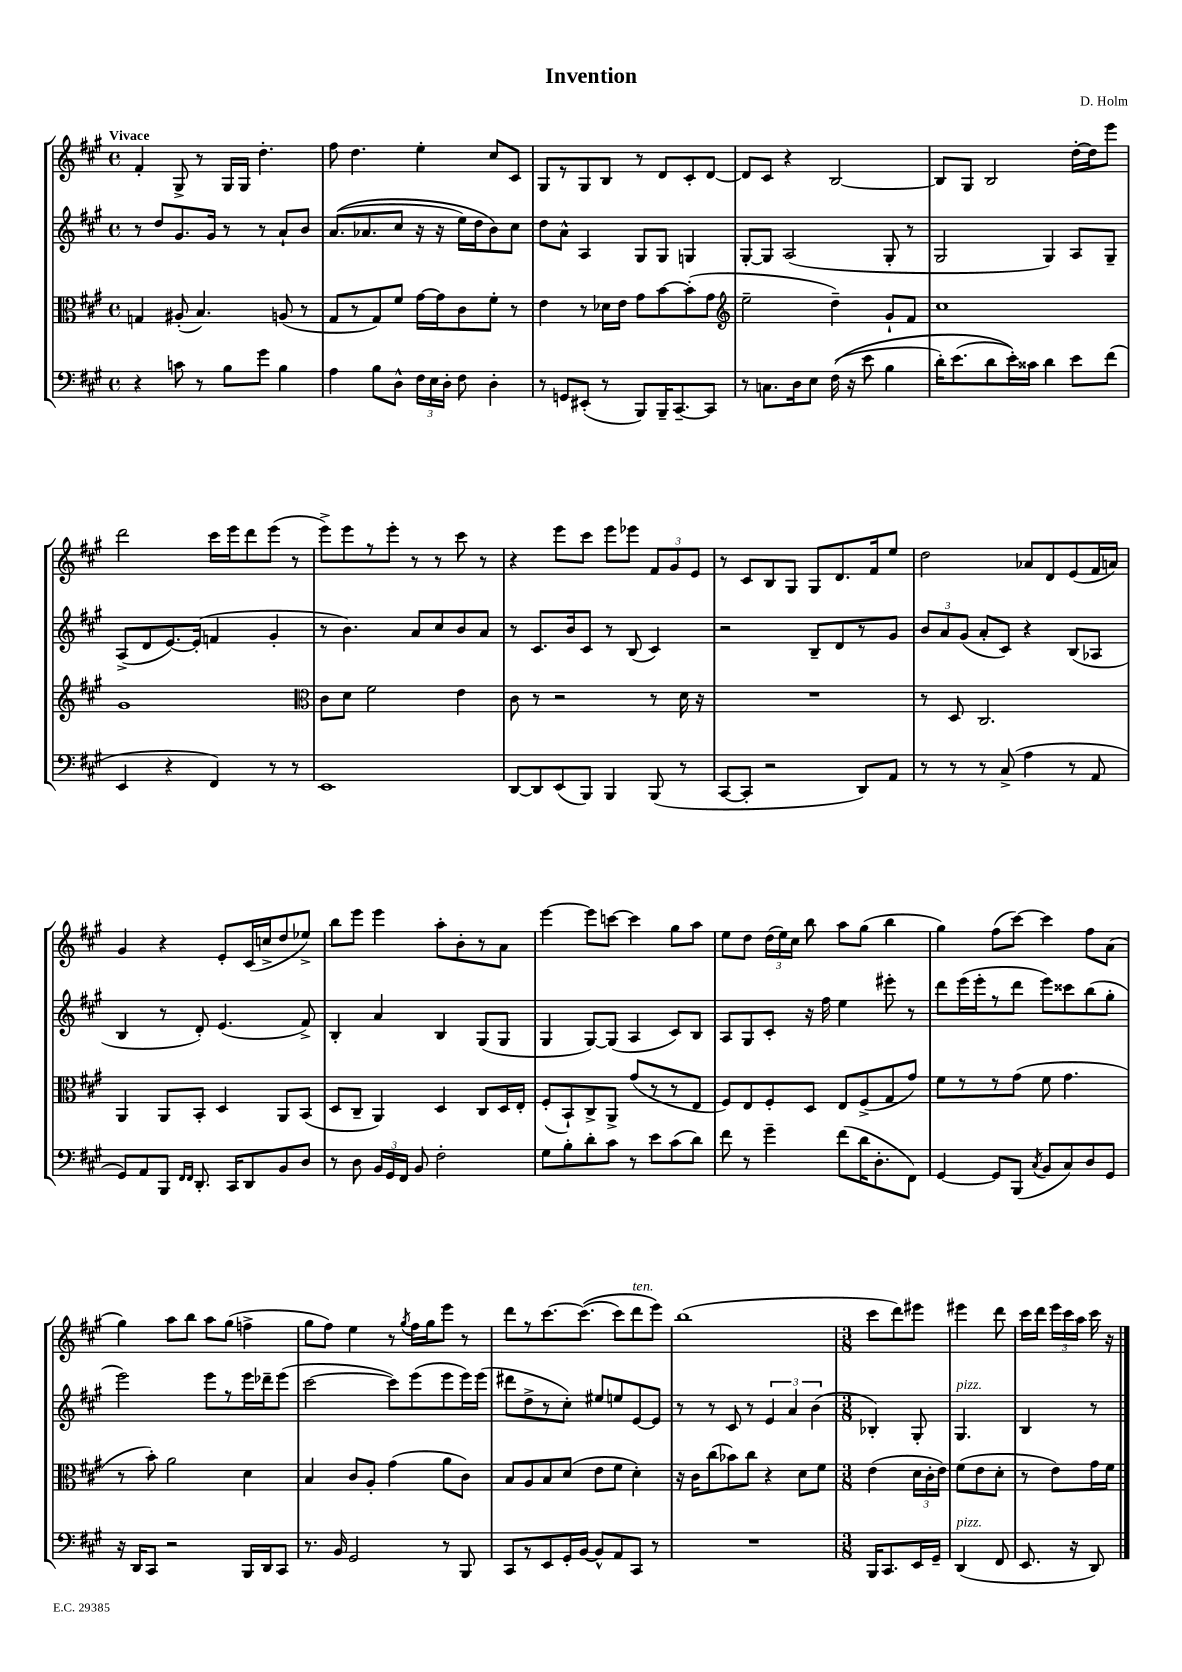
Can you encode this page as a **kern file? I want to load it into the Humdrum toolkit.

**kern	**kern	**kern	**kern
*part4	*part3	*part2	*part1
*staff4	*staff3	*staff2	*staff1
*clefF4	*clefC3	*clefG2	*clefG2
*k[f#c#g#]	*k[f#c#g#]	*k[f#c#g#]	*k[f#c#g#]
*M4/4	*M4/4	*M4/4	*M4/4
*met(c)	*met(c)	*met(c)	*met(c)
=1	=1	=1	=1
!	!	!	!LO:TX:a:B:t=Vivace
4r	4Gn/	8r	4f#'/
.	.	8dd/L	.
8cn\	(8A#X'/	8.g#/	8G#^/
8r	4.B/)	.	8r
.	.	16g#/Jk	.
8B\L	.	8r	16G#/LL
.	.	.	16G#/JJ
8g#\J	.	8r	4.dd'\
4B\	(8An/	8a`/L	.
.	8r	8b/J	.
=2	=2	=2	=2
4A\	8G#/L	((8.a/L	8ff#\
.	8r	.	4.dd\
.	.	8.a-X/	.
8B\L	8G#/)	.	.
8D^^\J	8f#/J	8cc#/J	.
24F#\LL	[16g#\LL	16r	4ee'\
24E\	.	.	.
.	16g#\J]	16r	.
24D'\JJ	.	.	.
8F#\	8c#\	16ee\LL)	.
.	.	16dd\J	.
4D'\	8f#'\J	8b\)	8cc#/L
.	8r	8cc#\J	8c#/J
=3	=3	=3	=3
8r	4e\	8dd\L	8G#/L
8GGn/L	.	8a^^\J	8r
(8EE#X'/J	8r	4A/	8G#/
8r	16d-X\LL	.	8B/J
.	16e\JJ	.	.
8BBB/L)	8g#\L	8G#/L	8r
16BBB~/K	[8b\	8G#/J	8d/L
[8.CC#~/	.	.	.
.	(8b'\]	4Gn/	8c#'/
8CC#/J]	8g#\J	.	[8d/J
=4	=4	=4	=4
*	*clefG2	*	*
8r	2ee~\	[8G#'/L	8d/L]
8.Cn\L	.	8G#/J]	8c#/J
.	.	(2A/	4r
16D\k	.	.	.
8E\J	.	.	.
((16F#\	4dd~\)	.	[2B/
16r	.	.	.
8e\	.	.	.
4B\	8g#`/L	8G#'/	.
.	8f#/J	8r	.
=5	=5	=5	=5
16d'\KL)	1cc#	2G#/	8B/L]
(8.e\	.	.	.
.	.	.	8G#/J
8d\	.	.	2B/
16e'\L))	.	.	.
16c##X\JJ	.	.	.
4d\	.	4G#/)	.
8e\L	.	8A/L	[16dd'\LL
.	.	.	16dd\J]
(8f#\J	.	8G#~/J	8eee\J
!!LO:LB:g=z
=6	=6	=6	=6
4EE/	1g#	(8A^/L	2ddd\
.	.	8d/	.
4r	.	[8.e/)	.
.	.	(16e'/Jk]	.
4FF#/)	.	4fn/	16ccc#\LL
.	.	.	16eee\J
.	.	.	8ddd\
8r	.	4g#'/	(8eee\J
8r	.	.	8r
=7	=7	=7	=7
*	*clefC3	*	*
1EE	8c#\L	8r	8eee^\L)
.	8d\J	4.b\)	8eee\
.	2f#\	.	8r
.	.	.	8eee'\J
.	.	8a/L	8r
.	.	8cc#/	8r
.	4e\	8b/	8ccc#\
.	.	8a/J	8r
=8	=8	=8	=8
[8DD/L	8c#\	8r	4r
8DD/]	8r	8.c#/L	.
(8EE/	2r	.	8eee\L
.	.	16b/k	.
8BBB/J)	.	8c#/J	8ccc#\J
4BBB/	.	8r	8eee\L
.	.	(8B/	8eee-X\J
(8BBB/	8r	4c#/)	12f#/L
.	.	.	12g#/
8r	16d\	.	.
.	.	.	12e/J
.	16r	.	.
=9	=9	=9	=9
[8CC#/L	1r	2r	8r
8CC#'/J]	.	.	8c#/L
2r	.	.	8B/
.	.	.	8G#/J
.	.	8B~/L	8G#/L
.	.	8d/	8.d/
8DD/L)	.	8r	.
.	.	.	16f#/k
8AA/J	.	8g#/J	8ee/J
=10	=10	=10	=10
8r	8r	12b/L	2dd\
.	.	12a/	.
8r	8D/	.	.
.	.	(12g#/J	.
8r	2.C#/	8a'/L	.
(8C#^/	.	8c#/J)	.
4A\	.	4r	8a-X/L
.	.	.	8d/
8r	.	(8B/L	(8e/
8AA/	.	8A-X/J	16f#/L
.	.	.	16an/JJ)
!!LO:LB:g=z
=11	=11	=11	=11
8GG#/L)	4AA/	4B/	4g#/
8AA/	.	.	.
8BBB/J	8AA/L	8r	4r
16qqFF#/LL	.	.	.
16qqFF#/JJ	.	.	.
8.DD'/	8BB'/J	8d'/)	.
.	4D/	(4.e/	8e'/L
16CC#/KL	.	.	.
8DD/	.	.	(16c#/L
.	.	.	16ccn^/J
8BB/	8AA/L	.	8dd/
8D/J	(8BB/J	8f#^/)	8ee-X^/J)
=12	=12	=12	=12
8r	8D/L	4B'/	8bb\L
8D\	8C#~/J	.	8eee\J
24BB/LL	4AA/)	4a/	4eee\
24GG#/	.	.	.
24FF#/JJ	.	.	.
8BB/	.	.	.
2F#'\	4D/	4B/	8aa'\L
.	.	.	8b'\
.	8C#/L	(8G#/L	8r
.	16D/L	8G#/J	8a\J
.	16E'/JJ	.	.
=13	=13	=13	=13
8G#\L	(8F#'/L	4G#/	[4eee\
8B'\	8BB`/)	.	.
8d'\	8C#^/	[8G#/L)	8eee\L]
8c#\J	8AA^/J	(8G#/J]	[8cccn\J
8r	(8g#/L	4A/	4ccc\]
8e\L	8r	.	.
(8c#\	8r	8c#/L)	8gg#\L
8d\J)	8E/J	8B/J	8aa\J
=14	=14	=14	=14
8f#\	8F#/L)	8A/L	8ee\L
8r	8E/	8G#/	8dd\J
4g#~\	8F#'/	8c#'/J	(24dd\LL
.	.	.	24ee\)
.	.	.	24cc#\JJ
.	8D/J	16r	8bb\
.	.	16ff#\	.
(8f#\L	8E/L	4ee\	8aa\L
16d\K	(8F#^/	.	(8gg#\J
8.D'\	.	.	.
.	8G#/	8eee#X'\	4bb\
8FF#\J)	8g#/J)	8r	.
=15	=15	=15	=15
[4GG#/	8f#\L	8ddd\L	4gg#\)
.	8r	(16eee\L	.
.	.	16eee'\J	.
8GG#/L]	8r	8r	(8ff#\L
(8BBB/J	(8g#\J	8ddd\J	[8ccc#\J)
8qC#/	.	.	.
8BB/L	8f#\	8eee\L)	4ccc#\]
8C#/)	4.g#\	8ccc##X\	.
8D/	.	(8bb\	8ff#\L
8GG#/J	.	8gg#'\J	(8a\J
!!LO:LB:g=z
=16	=16	=16	=16
16r	8r	2eee\)	4gg#\)
16DD/KL	.	.	.
8CC#/J	8b'\)	.	.
2r	2a\	.	8aa\L
.	.	.	8bb\J
.	.	8eee\L	8aa\L
.	.	8r	(8gg#\J
16BBB/LL	4d\	16eee\L	4ffn^\
16DD/J	.	16ddd-X~\J	.
8CC#/J	.	(8eee\J	.
=17	=17	=17	=17
8.r	4B/	[2ccc#\	8gg#\L
.	.	.	8ff#\J)
16BB/	.	.	.
2GG#/	8c#/L	.	4ee\
.	8A'/J	.	.
.	(4g#\	8ccc#\L])	8r
.	.	.	8qgg#/
.	.	(8eee\	16ff#\LL
.	.	.	16gg#\J
8r	8a\L	8eee\	8eee\J
8BBB/	8c#\J)	16eee\L)	8r
.	.	(16eee\JJ	.
=18	=18	=18	=18
8CC#/L	8B/L	8ddd#X\L	8ddd\L
8r	8A/	8dd^\	8r
8EE/	8B/	8r	[8.ccc#\
16GG#'/L	(8d/J	8cc#'\J)	.
[16BB/JJ	.	.	((8.ccc#\J]
8BB^^/L]	8e\L	8ee#X/L	.
8AA/	8f#\J	8een/	8ccc#\L)
!	!	!	!LO:TX:a:i:t=ten.
8CC#/J	4d'\)	[8e/	8ddd\
8r	.	8e/J]	8eee\J)
=19	=19	=19	=19
1r	16r	8r	(1bb
.	16c#\KL	.	.
.	(8cc#\	8r	.
.	8b-X\)	8c#/	.
.	8cc#\J	8r	.
.	4r	6e/	.
.	.	6a/	.
.	8d\L	.	.
.	.	(6b\	.
.	8f#\J	.	.
=20	=20	=20	=20
*M3/8	*M3/8	*M3/8	*M3/8
16BBB/KL	(4e\	4B-X'/)	8ccc#\L
8.CC#/	.	.	.
.	.	.	8ddd\)
16EE/L	24d\LL	8G#'/	8eee#X\J
.	24c#'\	.	.
16GG#~/JJ	.	.	.
.	24e\JJ)	.	.
=21	=21	=21	=21
!	!	!LO:TX:a:i:t=pizz.	!
!LO:TX:a:i:t=pizz.	!	!	!
(4DD/	(8f#\L	4.G#/	4eee#X\
.	8e\	.	.
8FF#/	8d'\J	.	8ddd\
=22	=22	=22	=22
8.EE/	8r	4B/	16ccc#\LL
.	.	.	16ddd\JJ
.	8e\L)	.	24eee\LL
.	.	.	24ccc#\
16r	.	.	.
.	.	.	24aa\JJ
8DD/)	16g#\L	8r	16ccc#\
.	16f#\JJ	.	16r
==	==	==	==
*-	*-	*-	*-
